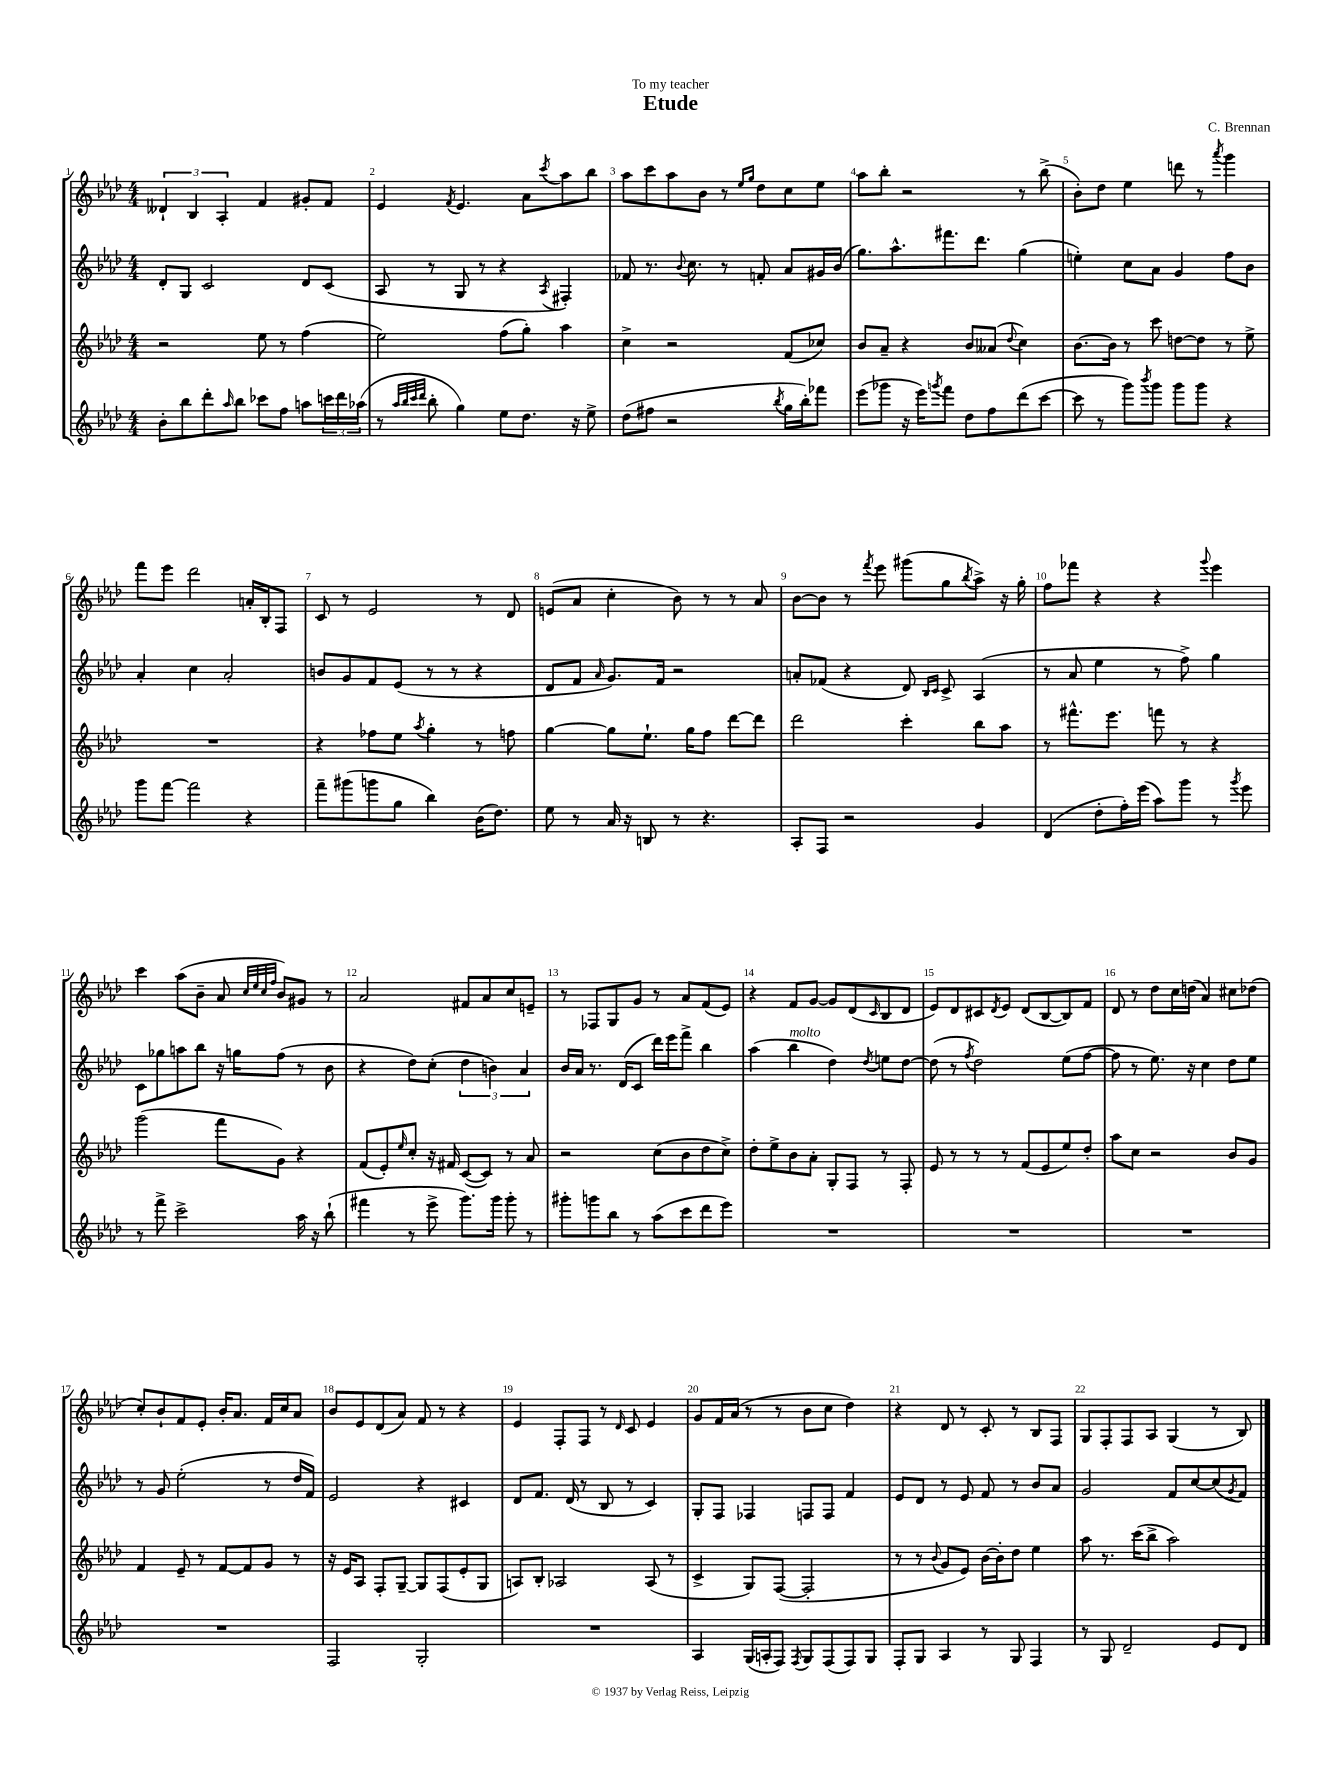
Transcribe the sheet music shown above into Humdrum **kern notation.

**kern	**kern	**kern	**kern
*part4	*part3	*part2	*part1
*staff4	*staff3	*staff2	*staff1
*clefG2	*clefG2	*clefG2	*clefG2
*k[b-e-a-d-]	*k[b-e-a-d-]	*k[b-e-a-d-]	*k[b-e-a-d-]
*M4/4	*M4/4	*M4/4	*M4/4
=1	=1	=1	=1
8b-'\L	2r	8d-'/L	6d--X`/
8bb-\	.	8G/J	.
.	.	.	6B-/
8ddd-'\	.	2c/	.
.	.	.	6A-'/
16qqaa-/	.	.	.
8bb-\J	.	.	.
8ccc-X\L	8ee-\	.	4f/
8ff\J	8r	.	.
8aan\L	(4ff\	8d-/L	8g#X'/L
24cccn\L	.	(8c/J	8f/J
24ddd-\	.	.	.
(24aa-X\JJ	.	.	.
=2	=2	=2	=2
8r	2ee-\)	8A-/	4e-/
32qqaa-/LLL	.	.	.
32qqbb-/	.	.	.
32qqccc/	.	.	.
32qqddd-/JJJ	.	.	.
8bb-'\	.	8r	.
.	.	.	8qf/
4gg\)	.	8G/	4.e-/
.	.	8r	.
8ee-\L	(8ff\L	4r	.
8.dd-\J	8gg'\J)	.	8a-\L
.	.	8qA-/	8qccc/
.	4aa-\	4F#X'/)	8aa-\
16r	.	.	.
8ee-^\	.	.	8bb-\J
=3	=3	=3	=3
(8dd-\L	4cc^\	8f-X/	8aa-\L
8ff#X\J	.	8.r	8ccc\
2r	2r	.	8aa-\
.	.	8qqb-/	.
.	.	8.cc\	.
.	.	.	8b-\J
.	.	8r	8r
.	.	.	16qqee-/LL
.	.	.	16qqgg/JJ
.	.	8fn'/	8dd-\L
8qbb-/	.	.	.
16gg\LL	(8f/L	8a-/L	8cc\
16bb-'\J)	.	.	.
8fff-X\J	8cc-X/J)	16g#X/L	8ee-\J
.	.	(16b-/JJ	.
=4	=4	=4	=4
(8eee-\L	8b-/L	8.gg\L)	8aa-\L
8ggg-X\J	8a-~/J	.	8bb-'\J
.	.	8.aa-^^\	.
16r	4r	.	2r
16eee-\KL)	.	.	.
8qgggn/	.	.	.
8fff\J	.	8.fff#X\	.
8dd-\L	8b-/L	.	.
.	.	8.ddd-\J	.
8ff\	(8a--X/J	.	.
.	8qqdd-/	.	.
(8ddd-\	4cc\)	(4gg\	8r
[8ccc\J	.	.	(8bb-^\
=5	=5	=5	=5
8ccc\]	[8.b-\L	4een'\)	8b-'\L)
8r	.	.	8dd-\J
.	16b-\Jk]	.	.
8ggg\L)	8r	8cc\L	4ee-\
8qbbb-/	.	.	.
8ggg\J	8ccc\	8a-\J	.
8ggg\L	[8ddn\L	4g/	8dddn\
8ggg\J	8dd\J]	.	8r
.	.	.	8qaaa-/
4r	8r	8ff\L	4ggg\
.	8ee-^\	8b-\J	.
!!LO:LB:g=z
=6	=6	=6	=6
8ggg\L	1r	4a-'/	8fff\L
[8fff\J	.	.	8eee-\J
2fff\]	.	4cc\	2ddd-\
.	.	2a-'/	.
4r	.	.	16an'/LL
.	.	.	16B-'/J
.	.	.	8F/J
=7	=7	=7	=7
8fff~\L	4r	8bn/L	8c/
(8ggg#X\	.	8g/	8r
8gggn\	8ff-X\L	8f/	2e-/
8gg\J	8ee-\J	(8e-/J	.
.	8qaa-/	.	.
4bb-\)	4gg'\	8r	.
.	.	8r	.
(16b-\KL	8r	4r	8r
8.dd-\J)	.	.	.
.	8ffn\	.	8d-/
=8	=8	=8	=8
8ee-\	[4gg\	8d-/L	(8en/L
8r	.	8f/J	8a-/J
.	.	16qqa-/	.
16a-/	8gg\L]	8.g/L)	4cc'\
16r	.	.	.
8Bn/	8.ee-`\J	.	.
.	.	16f/Jk	.
8r	.	2r	8b-\)
.	16gg\KL	.	.
4.r	8ff\J	.	8r
.	[8ddd-\L	.	8r
.	8ddd-\J]	.	8a-/
=9	=9	=9	=9
8A-'/L	2ddd-\	8an'/L	[8b-\L
8F/J	.	(8f-X/J	8b-\J]
2r	.	4r	8r
.	.	.	8qfff/
.	.	.	8eee-\
.	4ccc'\	8d-/)	(8ggg#X\L
.	.	16qqB-/LL	.
.	.	16qqc/JJ	.
.	.	8c^/	8gg\
.	.	.	8qbb-/
4g/	8bb-\L	(4A-/	8aa-^\J)
.	8aa-\J	.	16r
.	.	.	16gg'\
=10	=10	=10	=10
(4d-/	8r	8r	8ff\L
.	8.fff#X^^\L	8a-/	8fff-X\J
8dd-'\L	.	4ee-\	4r
.	8.eee-\J	.	.
16ff'\L)	.	.	.
(16eee-\JJ	.	.	.
8aa-\L)	8fffn\	8r	4r
8ggg\J	8r	8ff^\)	.
.	.	.	8qqggg/
8r	4r	4gg\	4eee-\
8qggg/	.	.	.
8eee-\	.	.	.
!!LO:LB:g=z
=11	=11	=11	=11
8r	(2ggg\	8c\L	4ccc\
8fff^\	.	8gg-X\	.
2ccc^\	.	8aan\	(8aa-\L
.	.	8bb-\J	8b-~\J
.	8fff\L	16r	8a-/
.	.	16ggn\KL	.
.	.	.	32qqcc/LLL
.	.	.	32qqee-/
.	.	.	32qqcc/
.	.	.	32qqff/JJJ
.	8g\J)	(8ff\J	8b-/L)
16aa-\	4r	8r	8g#X/J
16r	.	.	.
(8bb-`\	.	8b-\	8r
=12	=12	=12	=12
4fff#X\	(8f/L	4r	2a-/
.	8e-'/)	.	.
.	16qqee-/	.	.
8r	8cc'/J	8dd-\L)	.
8eee-^\	16r	(8cc'\J	.
.	16f#X/	.	.
8.ggg\L)	([8c/L	6dd-\	8f#X/L
.	8c/J])	.	8a-/
.	.	6bn\)	.
16ggg\Jk	.	.	.
8ggg'\	8r	.	8cc/
.	.	6a-/	.
8r	8a-/	.	8en~/J
=13	=13	=13	=13
8ggg#X'\L	2r	16b-/LL	8r
.	.	16a-/JJ	.
8gggn\	.	8.r	8F-X/L
8bb-\J	.	.	8G/
.	.	(16d-/KL	.
8r	.	8c/J	8g/J
(8aa-\L	(8cc\L	16ddd-\LL)	8r
.	.	16eee-\J	.
8ccc\	8b-\	8fff^\J	8a-/L
8ddd-\	8dd-\	4bb-\	(8f/
8eee-\J)	8cc^\J)	.	8e-/J)
=14	=14	=14	=14
1r	8dd-'\L	(4aa-\	4r
.	8ee-^\	.	.
!	!	!LO:TX:a:i:t=molto	!
.	8b-\	4bb-\	8f/L
.	8a-'\J	.	[8g/J
.	8G'/L	4dd-\)	8g/L]
.	8F/J	.	(8d-/
.	.	8qdd-/	16qqc/
.	8r	8een\L	8B-/
.	8F'/	[8dd-\J	8d-/J
=15	=15	=15	=15
1r	8e-/	(8dd-\]	8e-/L)
.	8r	8r	8d-/
.	.	8qff/	.
.	8r	2dd-\)	8c#X/
.	.	.	8qd-/
.	8r	.	8e-/J
.	(8f/L	.	(8d-/L
.	8e-/	.	[8B-/
.	8ee-/)	(8ee-\L	8B-/])
.	8dd-'/J	[8ff\J	8f/J
=16	=16	=16	=16
1r	8aa-\L	8ff\]	8d-/
.	8cc\J	8r	8r
.	2r	8.ee-\)	8dd-\L
.	.	.	16cc\L
.	.	16r	(16ddn\JJ
.	.	4cc\	4a-/)
.	8b-/L	8dd-\L	8cc#X\L
.	8g/J	8ee-\J	(8dd-X\J
!!LO:LB:g=z
=17	=17	=17	=17
1r	4f/	8r	8cc'/L)
.	.	8g/	8b-`/
.	8e-~/	(2ee-'\	8f/
.	8r	.	8e-'/J
.	[8f/L	.	16b-'/KL
.	.	.	8.a-/J
.	8f/]	.	.
.	8g/J	8r	16f/LL
.	.	.	16cc/J
.	8r	16dd-/LL	8a-/J
.	.	16f/JJ)	.
=18	=18	=18	=18
2F/	16r	2e-/	8b-/L
.	16e-/KL	.	.
.	8A-/J	.	8e-/
.	8F'/L	.	(8d-/
.	[8G~/J	.	8a-/J)
2G'/	8G/L]	4r	8f/
.	(8F/	.	8r
.	8e-'/	4c#X/	4r
.	8G/J	.	.
=19	=19	=19	=19
1r	8An/L)	8d-/L	4e-/
.	8B-'/J	8.f/J	.
.	2A-X/	.	8F'/L
.	.	(16d-/	.
.	.	8r	8F/J
.	.	8B-/	8r
.	.	.	16qqd-/
.	.	8r	8c/
.	(8A-/	4c/)	4e-/
.	8r	.	.
=20	=20	=20	=20
4A-/	4c^/	8G'/L	8g/L
.	.	8F/J	16f/L
.	.	.	(16a-/JJ
(16G/LL	8G/L)	4F-X/	8r
16An'/J	.	.	.
8F/J)	([8F/J	.	8r
8qF/	.	.	.
8G/L	2F'/]	8Fn/L	8b-\L
(8F/	.	8F/J	8cc\J
8F/)	.	4f/	4dd-\)
8G/J	.	.	.
=21	=21	=21	=21
8F'/L	8r	8e-/L	4r
8G/J	8r	8d-/J	.
.	8qqb-/	.	.
4A-/	8g/L	8r	8d-/
.	8e-/J)	8e-/	8r
8r	[16b-\LL	8f/	8c'/
.	16b-'\J]	.	.
8G/	8dd-\J	8r	8r
4F/	4ee-\	8b-/L	8B-/L
.	.	8a-/J	8F/J
=22	=22	=22	=22
8r	8aa-\	2g/	8G/L
8G/	8.r	.	8F'/
2d-~/	.	.	8F/
.	(16ccc\KL	.	.
.	8bb-^\J	.	8A-/J
.	2aa-\)	8f/L	(4G/
.	.	[8cc/	.
8e-/L	.	(8cc/]	8r
.	.	8qg/	.
8d-/J	.	8f/J)	8B-/)
==	==	==	==
*-	*-	*-	*-
